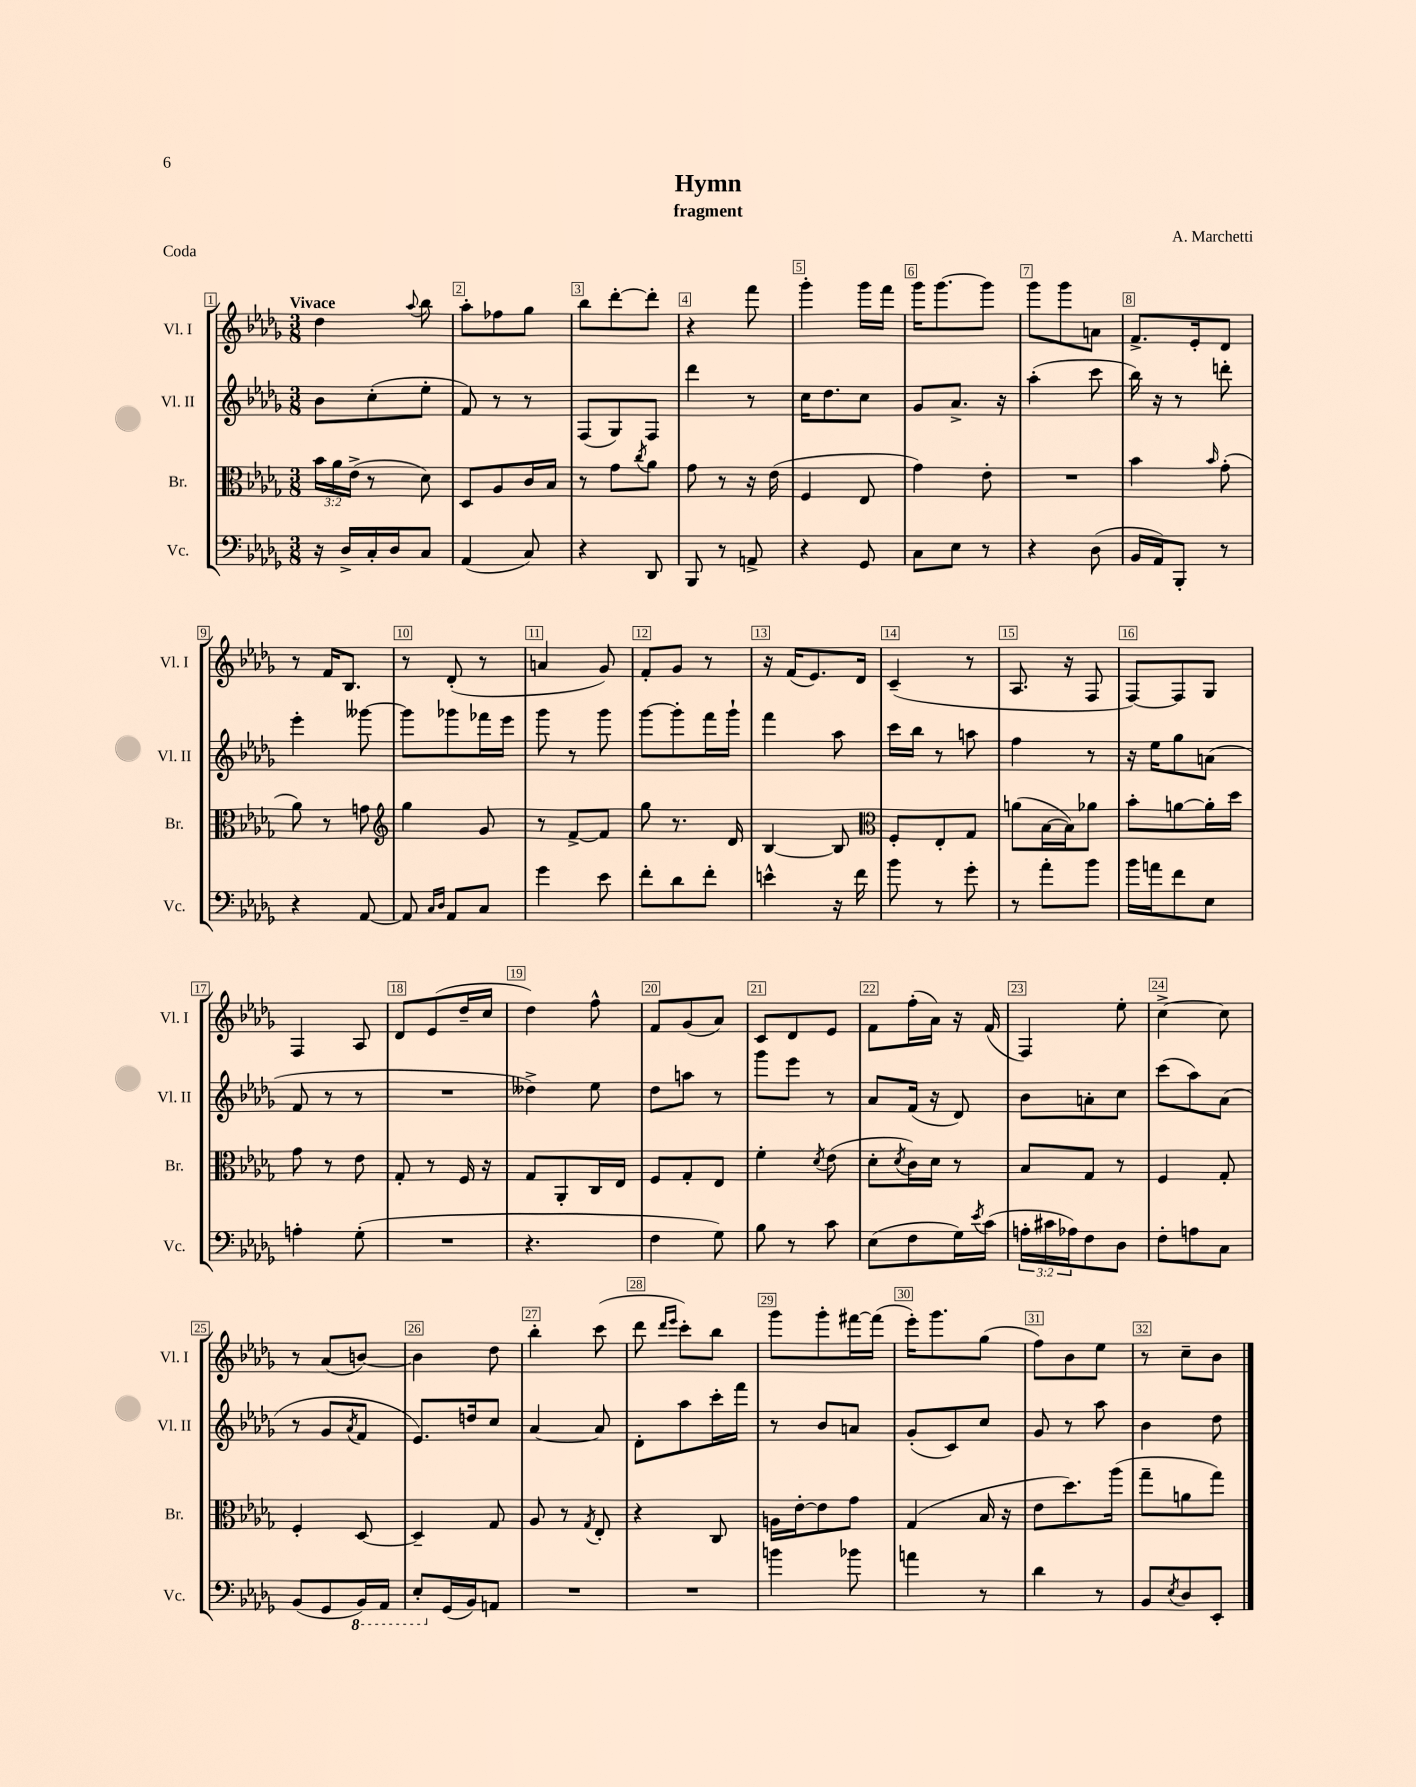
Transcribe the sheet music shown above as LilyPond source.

\header { title = "Hymn" composer = "A. Marchetti" subtitle = "fragment" piece = "Coda" }
<<
\new StaffGroup <<
\new Staff = "s0" \with { instrumentName = "Vl. I" shortInstrumentName = "Vl. I" } {
    \clef treble \key des \major \numericTimeSignature \time 3/8 \tempo "Vivace"
    des''4 \appoggiatura { aes''8 } bes''8 |
    aes''8-. fes''8 ges''8 |
    bes''8 des'''8~-. des'''8-. |
    r4 f'''8 |
    ges'''4-. ges'''16 f'''16 |
    ges'''16 ges'''8.~ ges'''8 |
    ges'''8 ges'''8 a'8 |
    f'8.-> ees'16-. des'8 |
    r8 f'16 bes8. |
    r8 des'8-.( r8 |
    a'4 ges'8) |
    f'8-. ges'8 r8 |
    r16 f'16( ees'8.) des'16 |
    c'4--( r8 |
    aes8. r16 f8 |
    f8~) f8 ges8 |
    f4 aes8 |
    des'8 ees'8( des''16-- c''16 |
    des''4) f''8-^ |
    f'8 ges'8( aes'8) |
    c'8 des'8 ees'8 |
    f'8 f''16-.( aes'16) r16 f'16( |
    f4) ees''8-. |
    c''4~-> c''8 |
    r8 aes'8( b'8~) |
    b'4 des''8 |
    bes''4-. c'''8( |
    des'''8 \grace { des'''16 ees'''16 } c'''8-.) bes''8 |
    ges'''8 ges'''8-. fis'''16~ fis'''16( |
    ees'''16-.) ges'''8. ges''8( |
    f''8) bes'8 ees''8 |
    r8 c''8-- bes'8 \bar "|." |
}
\new Staff = "s1" \with { instrumentName = "Vl. II" shortInstrumentName = "Vl. II" } {
    \clef treble \key des \major \numericTimeSignature \time 3/8
    bes'8 c''8-.( ees''8-. |
    f'8) r8 r8 |
    f8( ges8) f8 |
    des'''4 r8 |
    c''16 des''8. c''8 |
    ges'8 aes'8.-> r16 |
    aes''4-.( c'''8 |
    bes''16) r16 r8 d'''8-. |
    ees'''4-. geses'''8~ |
    geses'''8 ges'''8 fes'''16 ees'''16 |
    ges'''8 r8 ges'''8 |
    ges'''8~ ges'''8-. f'''16 ges'''16-! |
    f'''4 aes''8 |
    c'''16 bes''16 r8 a''8 |
    f''4 r8 |
    r16 ees''16 ges''8 a'8( |
    f'8 r8 r8 |
    R4. |
    deses''4->) ees''8 |
    des''8 a''8 r8 |
    ges'''8 ees'''8 r8 |
    aes'8 f'16( r16 des'8) |
    bes'8 a'8-. c''8 |
    c'''8( aes''8) aes'8( |
    r8 ges'8 \acciaccatura { aes'8 } f'8 |
    ees'8.) d''16 c''8 |
    aes'4~ aes'8 |
    des'8-. aes''8 c'''16-. f'''16 |
    r8 bes'8 a'8 |
    ges'8-.( c'8) c''8 |
    ges'8 r8 aes''8 |
    bes'4 des''8 \bar "|." |
}
\new Staff = "s2" \with { instrumentName = "Br." shortInstrumentName = "Br." } {
    \clef alto \key des \major \numericTimeSignature \time 3/8 \override Staff.TupletNumber.text = #tuplet-number::calc-fraction-text
    \tuplet 3/2 { bes'16 aes'16 ees'16->( } r8 des'8) |
    des8 aes8 c'16 bes16 |
    r8 ges'8 \acciaccatura { c''8 } aes'8 |
    ges'8 r8 r16 ees'16( |
    f4 ees8 |
    ges'4) ees'8-. |
    R4. |
    bes'4 \grace { bes'16 } ges'8-.( |
    aes'8) r8 g'8 |
    \clef treble ges''4 ges'8 |
    r8 f'8~-> f'8 |
    ges''8 r8. des'16 |
    bes4~ bes8 |
    \clef alto f8-. ees8-. ges8 |
    a'8( bes16~ bes16) aes'8 |
    bes'8-. a'8~ a'16-. des''16 |
    ges'8 r8 ees'8 |
    ges8-. r8 f16 r16 |
    ges8 aes,8-. c16 ees16 |
    f8 ges8-. ees8 |
    f'4-. \acciaccatura { des'8 } ees'8( |
    des'8-. \acciaccatura { des'8 } c'16) des'16 r8 |
    bes8 ges8 r8 |
    f4 ges8-. |
    f4-. des8~ |
    des4-- ges8 |
    aes8 r8 \acciaccatura { ges8 } ees8-. |
    r4 c8 |
    a16 ees'16~-. ees'8 ges'8 |
    ges4( bes16 r16 |
    ees'8 des''8.) aes''16( |
    ges''8-- a'8 ges''8) \bar "|." |
}
\new Staff = "s3" \with { instrumentName = "Vc." shortInstrumentName = "Vc." } {
    \clef bass \key des \major \numericTimeSignature \time 3/8 \override Staff.TupletNumber.text = #tuplet-number::calc-fraction-text
    r16 des16-> c16-. des16 c8 |
    aes,4( c8) |
    r4 des,8 |
    bes,,8 r8 a,8-> |
    r4 ges,8 |
    c8 ees8 r8 |
    r4 des8( |
    bes,16 aes,16) bes,,8-. r8 |
    r4 aes,8~ |
    aes,8 \grace { c16 des16 } aes,8 c8 |
    ges'4 ees'8 |
    f'8-. des'8 f'8-. |
    e'4-^ r16 f'16 |
    bes'8 r8 ges'8-. |
    r8 aes'8-. bes'8 |
    bes'16 a'16 f'8 ees8 |
    a4-. ges8-.( |
    R4. |
    r4. |
    f4 ges8) |
    bes8 r8 c'8 |
    ees8( f8 ges16) \acciaccatura { ees'8 } c'16( |
    \tuplet 3/2 { a16-. cis'16 aes16) } f8 des8 |
    f8-. a8 c8 |
    bes,8( ges,8 \ottava #-1 bes,,16) aes,,16 |
    ees,8-. \ottava #0 ges,16( bes,16) a,8 |
    R4. |
    R4. |
    b'4 bes'8 |
    a'4 r8 |
    des'4 r8 |
    bes,8 \acciaccatura { ees8 } des8 ees,8-. \bar "|." |
}
>>
>>
\layout { \context { \Score \override BarNumber.break-visibility = ##(#f #t #t) barNumberVisibility = #all-bar-numbers-visible \override BarNumber.stencil = #(make-stencil-boxer 0.1 0.3 ly:text-interface::print) } }
